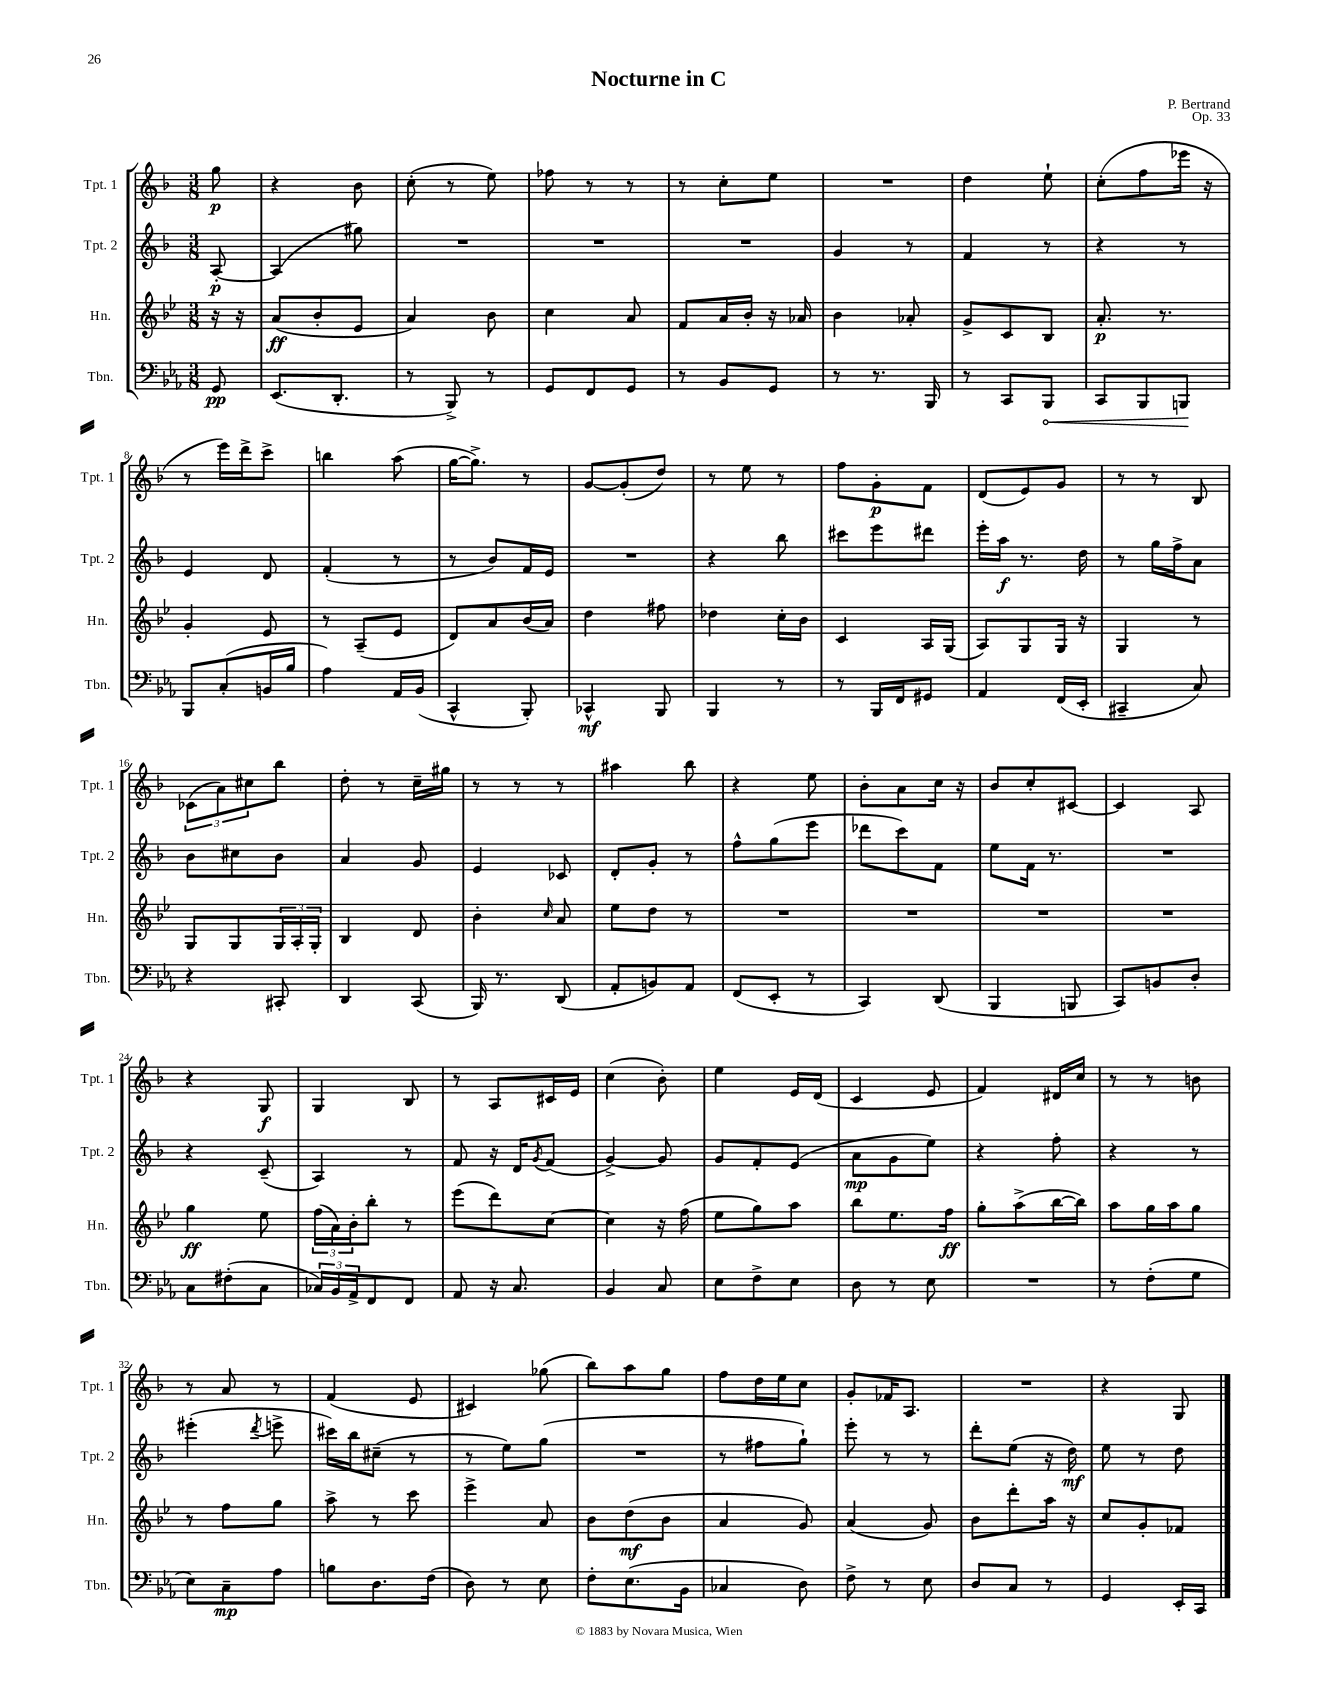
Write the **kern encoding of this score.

**kern	**kern	**kern	**kern
*staff4	*staff3	*staff2	*staff1
*clefF4	*clefG2	*clefG2	*clefG2
*k[b-e-a-]	*k[b-e-]	*k[b-]	*k[b-]
*M3/8	*M3/8	*M3/8	*M3/8
8GG	16r	[8A'	8gg
.	16r	.	.
=	=	=	=
(8.EE-	(8a	(4A]	4r
.	8b-'	.	.
8.DD'	.	.	.
.	8e-	8gg#)	8b-
=	=	=	=
8r	4a)	4.r	(8cc'
8BBB-^)	.	.	8r
8r	8b-	.	8ee)
=	=	=	=
8GG	4cc	4.r	8ff-
8FF	.	.	8r
8GG	8a	.	8r
=	=	=	=
8r	8f	4.r	8r
8BB-	16a	.	8cc'
.	16b-'	.	.
8GG	16r	.	8ee
.	16a-	.	.
=	=	=	=
8r	4b-	4g	4.r
8.r	.	.	.
.	8a-'	8r	.
16BBB-	.	.	.
=	=	=	=
8r	8g^	4f	4dd
8CC	8c	.	.
8BBB-	8B-	8r	8ee`
=	=	=	=
8CC	8.a'	4r	(8cc'
8BBB-	.	.	8ff
.	8.r	.	.
8BBB	.	8r	16eee-
.	.	.	16r
=	=	=	=
8BBB-	4g'	4e	8r
(8C'	.	.	16eee)
.	.	.	16ddd^
16BB	8e-	8d	8ccc^
16B-	.	.	.
=	=	=	=
4A-)	8r	(4f'	4bb
.	(8A~	.	.
16AA-	8e-	8r	(8aa
(16BB-	.	.	.
=	=	=	=
4CC^^	8d)	8r	[16gg
.	.	.	8.gg^])
.	8a	8b-)	.
8BBB-')	(16b-	16f	8r
.	16a)	16e	.
=	=	=	=
4CC-^^	4dd	4.r	[8g
.	.	.	(8g']
8BBB-	8ff#	.	8dd)
=	=	=	=
4BBB-	4dd-	4r	8r
.	.	.	8ee
8r	16cc'	8bb-	8r
.	16b-	.	.
=	=	=	=
8r	4c	8ccc#	8ff
16BBB-	.	8eee	8g'
16FF	.	.	.
8GG#	16A	8ddd#	8f
.	(16G	.	.
=	=	=	=
4AA-	8A)	16eee'	(8d
.	.	16aa	.
.	8G	8.r	8e)
(16FF	16G	.	8g
16EE-'	16r	16dd	.
=	=	=	=
4CC#~	4G	8r	8r
.	.	16gg	8r
.	.	16ff^	.
8C)	8r	8a	8B-
=	=	=	=
4r	8G	8b-	(12c-
.	.	.	12a)
.	8G	8cc#	.
.	.	.	12cc#
8CC#'	24G	8b-	8bb-
.	24A'	.	.
.	24G'	.	.
=	=	=	=
4DD	4B-	4a	8dd'
.	.	.	8r
(8CC	8d	8g	16cc~
.	.	.	16gg#
=	=	=	=
16BBB-)	4b-'	4e	8r
8.r	.	.	.
.	.	.	8r
.	16qqcc	.	.
(8DD	8a	8c-	8r
=	=	=	=
8AA-'	8ee-	8d'	4aa#
8BB)	8dd	8g'	.
8AA-	8r	8r	8bb-
=	=	=	=
(8FF	4.r	8ff^^	4r
8EE-'	.	(8gg	.
8r	.	8eee	8ee
=	=	=	=
4CC)	4.r	8ddd-	8b-'
.	.	8ccc)	8a
(8DD	.	8f	16cc
.	.	.	16r
=	=	=	=
4BBB-	4.r	8ee	8b-
.	.	16f	8cc'
.	.	8.r	.
8BBB	.	.	[8c#
=	=	=	=
8CC)	4.r	4.r	4c#]
8BB	.	.	.
8D'	.	.	8A
=	=	=	=
8C	4gg	4r	4r
(8F#'	.	.	.
8C	8ee-	(8c~	8G
=	=	=	=
24C-)	(24ff	4A)	4G
24BB-	24a)	.	.
24AA-^	24b-'	.	.
8FF	8bb-'	.	.
8FF	8r	8r	8B-
=	=	=	=
8AA-	(8eee-	8f	8r
16r	8ddd)	16r	8A
8.C	.	16d	.
.	.	8qg	.
.	[8cc	(8f	16c#
.	.	.	16e
=	=	=	=
4BB-	4cc]	[4g^)	(4cc
8C	16r	8g]	8b-')
.	(16ff	.	.
=	=	=	=
8E-	8ee-	8g	4ee
8F^	8gg)	8f'	.
8E-	8aa	(8e	16e
.	.	.	(16d
=	=	=	=
8D	8bb-	8a	4c
8r	8.ee-	8g	.
8E-	.	8ee)	8e
.	16ff	.	.
=	=	=	=
4.r	8gg'	4r	4f)
.	(8aa^	.	.
.	[16bb-	8ff'	16d#
.	16bb-])	.	16cc
=	=	=	=
8r	8aa	4r	8r
(8F'	16gg	.	8r
.	16aa	.	.
8G	8gg	8r	8b
=	=	=	=
8E-)	8r	(4eee#'	8r
8C~	8ff	.	8a
.	.	8qddd	.
8A-	8gg	8eee^	8r
=	=	=	=
8B	8aa^	16ccc#)	(4f
.	.	16bb-	.
8.D	8r	(8cc#~	.
.	8ccc	8r	8e
(16F	.	.	.
=	=	=	=
8D)	4eee-^	8r	4c#)
8r	.	8ee)	.
8E-	8a	(8gg	(8gg-
=	=	=	=
8F'	8b-	4.r	8bb-)
(8.E-	(8dd	.	8aa
.	8b-	.	8gg
16BB-	.	.	.
=	=	=	=
4C-	4a	8r	8ff
.	.	8ff#	16dd
.	.	.	16ee
8D)	8g)	8gg`)	8cc
=	=	=	=
8F^	(4a	8eee'	8g'
8r	.	8r	16f-
.	.	.	8.A
8E-	8g)	8r	.
=	=	=	=
8D	8b-	8ddd'	4.r
8C	8ddd'	(8ee	.
8r	16aa	16r	.
.	16r	16dd)	.
=	=	=	=
4GG	8cc	8ee	4r
.	8g'	8r	.
16EE-'	8f-	8dd	8G
16CC	.	.	.
==	==	==	==
*-	*-	*-	*-
